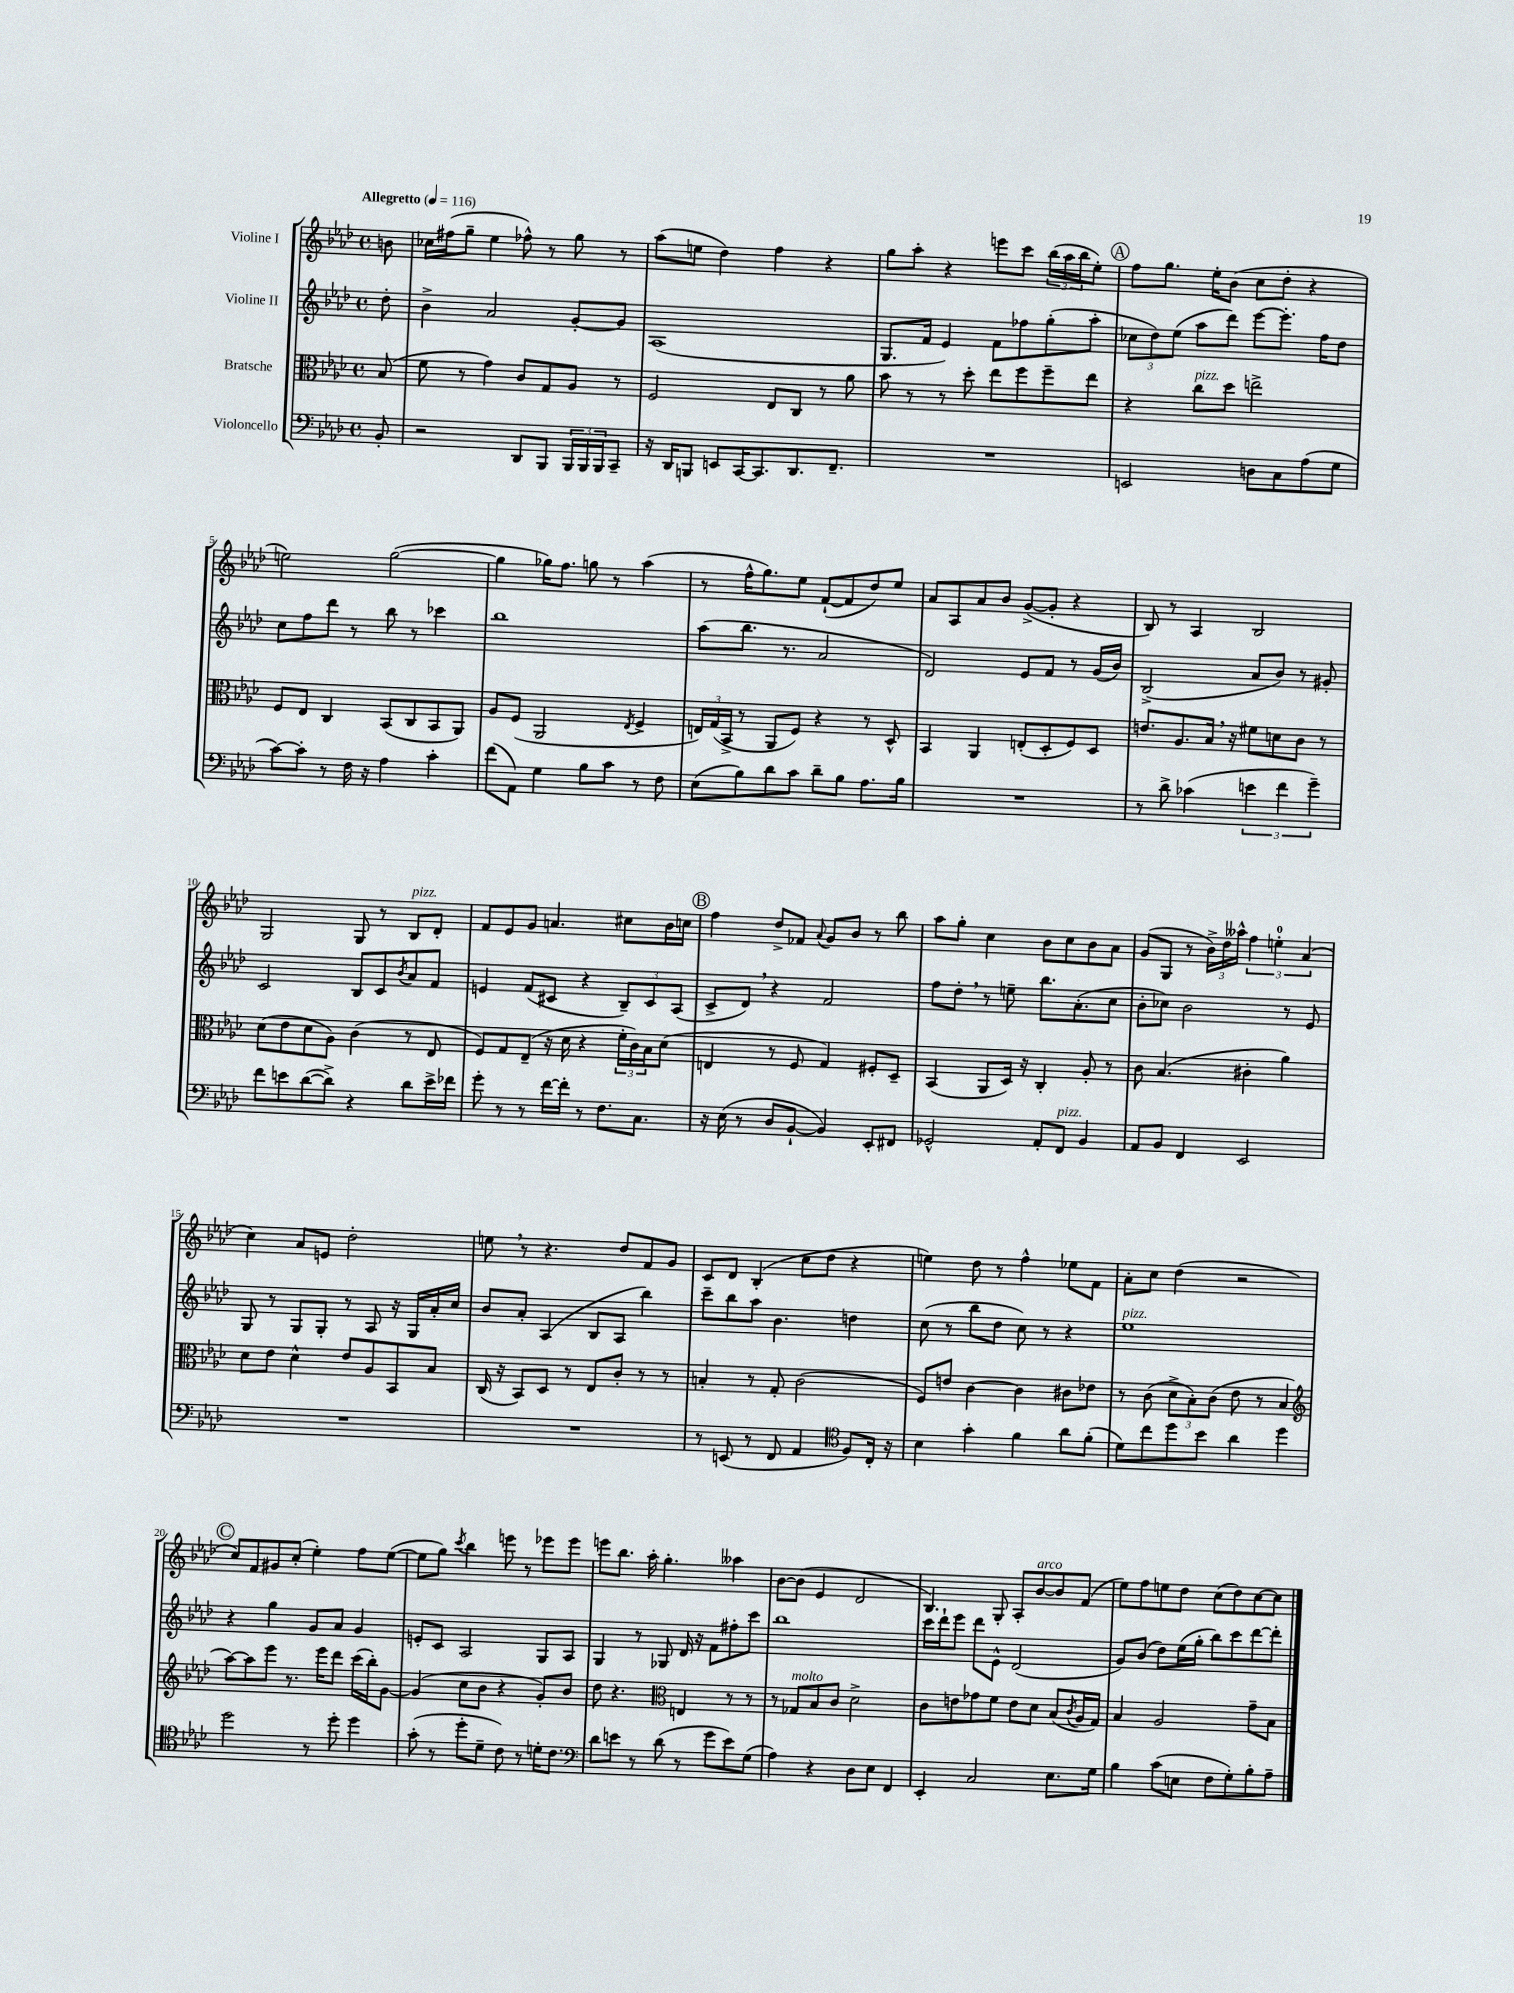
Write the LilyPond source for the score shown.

<<
\new StaffGroup <<
\new Staff = "s0" \with { instrumentName = "Violine I" } {
    \clef treble \key aes \major \defaultTimeSignature \time 4/4 \partial 8 \tempo "Allegretto" 4 = 116
    b'8 |
    ces''16 fis''16( g''8-- ees''4 fes''8-^) r8 g''8 r8 |
    aes''8( e''8 des''4) f''4 r4 |
    g''8 aes''8-. r4 e'''8 c'''8 \tuplet 3/2 { bes''16( aes''16 bes''16 } ees''8-.) |
    \mark \markup { \circle "A" } f''8 g''8. ees''16-. bes'8( c''8 des''8-. r4 |
    e''2) g''2~( |
    g''4 ges''16) f''8. g''8 r8 aes''4( |
    r8 f''16-^ g''8.) ees''8 f'8~-!( f'8 des''8) ees''8 |
    aes'8 aes8 aes'8 bes'8 g'8~->( g'8-. r4 |
    bes8) r8 aes4 bes2 |
    g2 g8 r8 bes8^\markup { \italic "pizz." } des'8-. |
    f'8 ees'8 g'8 a'4. cis''8 bes'16 c''16 |
    \mark \markup { \circle "B" } f''4 des''8-> fes'8 \appoggiatura { aes'8 } g'8 bes'8 r8 bes''8 |
    aes''8 g''8-. c''4 bes'8 c''8 bes'8 aes'8 |
    g'8( g8 r8 \tuplet 3/2 { bes'16->) des''16 aeses''16-^ } \tuplet 3/2 { f''4 e''4-0-. aes'4( } |
    c''4) aes'8 e'8 des''2-. |
    e''8 \breathe r8 r4. des''8 f'8 g'8 |
    c'8 des'8 bes4-.( c''8 des''8 r4 |
    e''4) des''8 r8 f''4-^ ees''8 f'8 |
    aes'8-. c''8 des''4( r2 |
    \mark \markup { \circle "C" } c''8) f'8 gis'8 c''8-.( ees''4-.) f''8 ees''8~( |
    ees''8 g''8) \acciaccatura { c'''8 } bes''4 e'''8 r8 ees'''8 ees'''8 |
    e'''8 bes''8. aes''16-. g''4.-. aeses''4 |
    bes'8~ bes'8( ees'4 des'2 |
    bes4.) g8-. aes8-. bes'8~^\markup { \italic "arco" } bes'8 f'8( |
    ees''8) f''8 e''8 des''8 c''8( des''8) c''8~ c''8 \bar "|." |
}
\new Staff = "s1" \with { instrumentName = "Violine II" } {
    \clef treble \key aes \major \defaultTimeSignature \time 4/4 \partial 8
    des''8-. |
    bes'4-> aes'2 g'8~-. g'8 |
    aes1( |
    g8. f'16 ees'4) f'8 fes''8 g''8-.( aes''8-. |
    \mark \markup { \circle "A" } \tuplet 3/2 { ces''8 des''8) ees''8( } aes''8 des'''8) ees'''8~ ees'''8.-. f''16 des''8 |
    c''8 f''8 des'''8 r8 bes''8 r8 ces'''4 |
    bes''1 |
    aes''8( bes''8. r8. aes'2 |
    des'2) ees'8 f'8 r8 g'16( bes'16) |
    bes2->( aes'8 bes'8) r8 gis'8-. |
    c'2 bes8 c'8 \acciaccatura { bes'8 } aes'8 f'8 |
    e'4 f'8( cis'8 r4 \tuplet 3/2 { bes8--) cis'8 aes8( } |
    \mark \markup { \circle "B" } c'8-> des'8) \breathe r4 f'2 |
    f''8 des''8-. \breathe r8 e''8-- bes''8. aes'8.-.( c''8 |
    bes'8-. ces''8) bes'2 r8 ees'8 |
    g8 r8 g8 g8-. r8 aes8 r16 g16 aes'16-. c''16 |
    bes'8 aes'8-. aes4( bes8 aes8 bes''4) |
    c'''8-- bes''8 aes''8 bes'4. d''4 |
    c''8( r8 bes''8 des''8 c''8) r8 r4 |
    ees''1^\markup { \italic "pizz." } |
    \mark \markup { \circle "C" } r4 g''4 g'8 aes'8 g'4 |
    e'8-. c'8 aes2 g8 aes8 |
    g4 r8 ges8 des'16 r16 f'8 fis''8-. c'''8 |
    bes''1 |
    c'''16 des'''16-! ees'''8 des'''8 ees'8-^ des'2( |
    g'8) bes'8( des''8) ees''16( g''16-. bes''8) c'''8 des'''8~ des'''8-. \bar "|." |
}
\new Staff = "s2" \with { instrumentName = "Bratsche" } {
    \clef alto \key aes \major \defaultTimeSignature \time 4/4 \partial 8
    bes8( |
    f'8 r8 g'4) c'8 g8 aes8 r8 |
    f2 ees8 c8 r8 aes'8 |
    bes'8 r8 r8 des''8-. ees''8 f''8 f''8-- ees''8 |
    \mark \markup { \circle "A" } r4 c''8^\markup { \italic "pizz." } des''8 e''2-> |
    f8 ees8 c4 bes,8( c8 bes,8 aes,8) |
    aes8 f8( aes,2 \acciaccatura { ees8 } f4-> |
    \tuplet 3/2 { e16) g16( bes,16-> } r8 aes,8 f8) r4 r8 des8-^ |
    bes,4 aes,4 e8-.( des8-. f8) des8 |
    e'8. aes8. bes16 \breathe r16 fis'8 d'8 c'8 r8 |
    des'8( ees'8 des'8 aes8) c'4( r8 ees8 |
    f8) g8 ees8--( r16 des'16 r4 \tuplet 3/2 { f'16-. c'16) bes16 } des'8( |
    \mark \markup { \circle "B" } e4 r8 f8 g4) fis8-. des8-- |
    bes,4( aes,8 des16) r16 c4-. aes8-. r8 |
    c'8 bes4.( cis'4-. aes'4) |
    des'8 ees'8 des'4-^ ees'8 aes8 bes,8 bes8 |
    c16( r16 bes,8) des8 r8 ees8 c'8-. r8 r8 |
    b4-. r8 g8-. c'2( |
    f8) e'8 c'4~ c'4 cis'8 ees'8 |
    r8 c'8( \tuplet 3/2 { des'8-> bes8-.) c'8( } ees'8 r8 bes4 |
    \mark \markup { \circle "C" } \clef treble aes''8~) aes''8 ees'''8 r8. ees'''16 des'''8 c'''16( bes''16-.) g'8~ |
    g'4( c''8 bes'8 r4 g'8-.) bes'8 |
    des''8 r4. \clef alto e4 r8 r8 |
    r8 ges8^\markup { \italic "molto" } bes8 c'8 des'2-> |
    c'8 e'8 ges'8 f'8 e'8 des'8 bes8( \acciaccatura { c'8 } aes16 g16) |
    bes4 aes2 g'8-- bes8 \bar "|." |
}
\new Staff = "s3" \with { instrumentName = "Violoncello" } {
    \clef bass \key aes \major \defaultTimeSignature \time 4/4 \partial 8
    bes,8-. |
    r2 des,8 bes,,8 \tuplet 3/2 { bes,,16 bes,,16 bes,,16 } c,8-- |
    r16 des,16 b,,8 e,8 c,16~ c,8. des,8. f,8.-- |
    R1 |
    \mark \markup { \circle "A" } e,2 d8 c8 aes8( g8 |
    c'8~) c'8-. r8 f16 r16 aes4 c'4-. |
    f'8( aes,8) g4 bes8 c'8 r8 f8 |
    ees8( bes8) des'8 c'8 des'8-- bes8 aes8. bes16 |
    R1 |
    r8 des'8-> ces'4( \tuplet 3/2 { e'4 f'4 g'4--) } |
    f'8 e'8 des'8~( des'8->) r4 des'8 e'16-> fes'16 |
    g'8-. r8 r8 f'16~ f'16-. r8 f8. c8. |
    \mark \markup { \circle "B" } r16 ees16( r8 des8 bes,8~-! bes,4) ees,8-. fis,8 |
    ges,2-^ aes,8-. f,8^\markup { \italic "pizz." } bes,4 |
    aes,8 bes,8 f,4 ees,2 |
    R1 |
    R1 |
    r8 e,8( r8 f,8 aes,4 \clef tenor f8) c16-. r16 |
    bes4 g'4-. f'4 aes'8 f'8-.( |
    des'8) c''8 des''8 bes'8 aes'4 des''4 |
    \mark \markup { \circle "C" } des''2 r8 des''8-. des''4 |
    g'8-.( r8 des''8-. des'8-- c'8) r8 d'16-. c'8. |
    \clef bass des'8 e'8 r8 des'8( r8 g'8 e'8) g8( |
    aes4) r4 des8 ees8 f,4 |
    ees,4-. c2 ees8. g16 |
    bes4 c'8( e8 f8 g8-.) bes8-. aes8-- \bar "|." |
}
>>
>>
